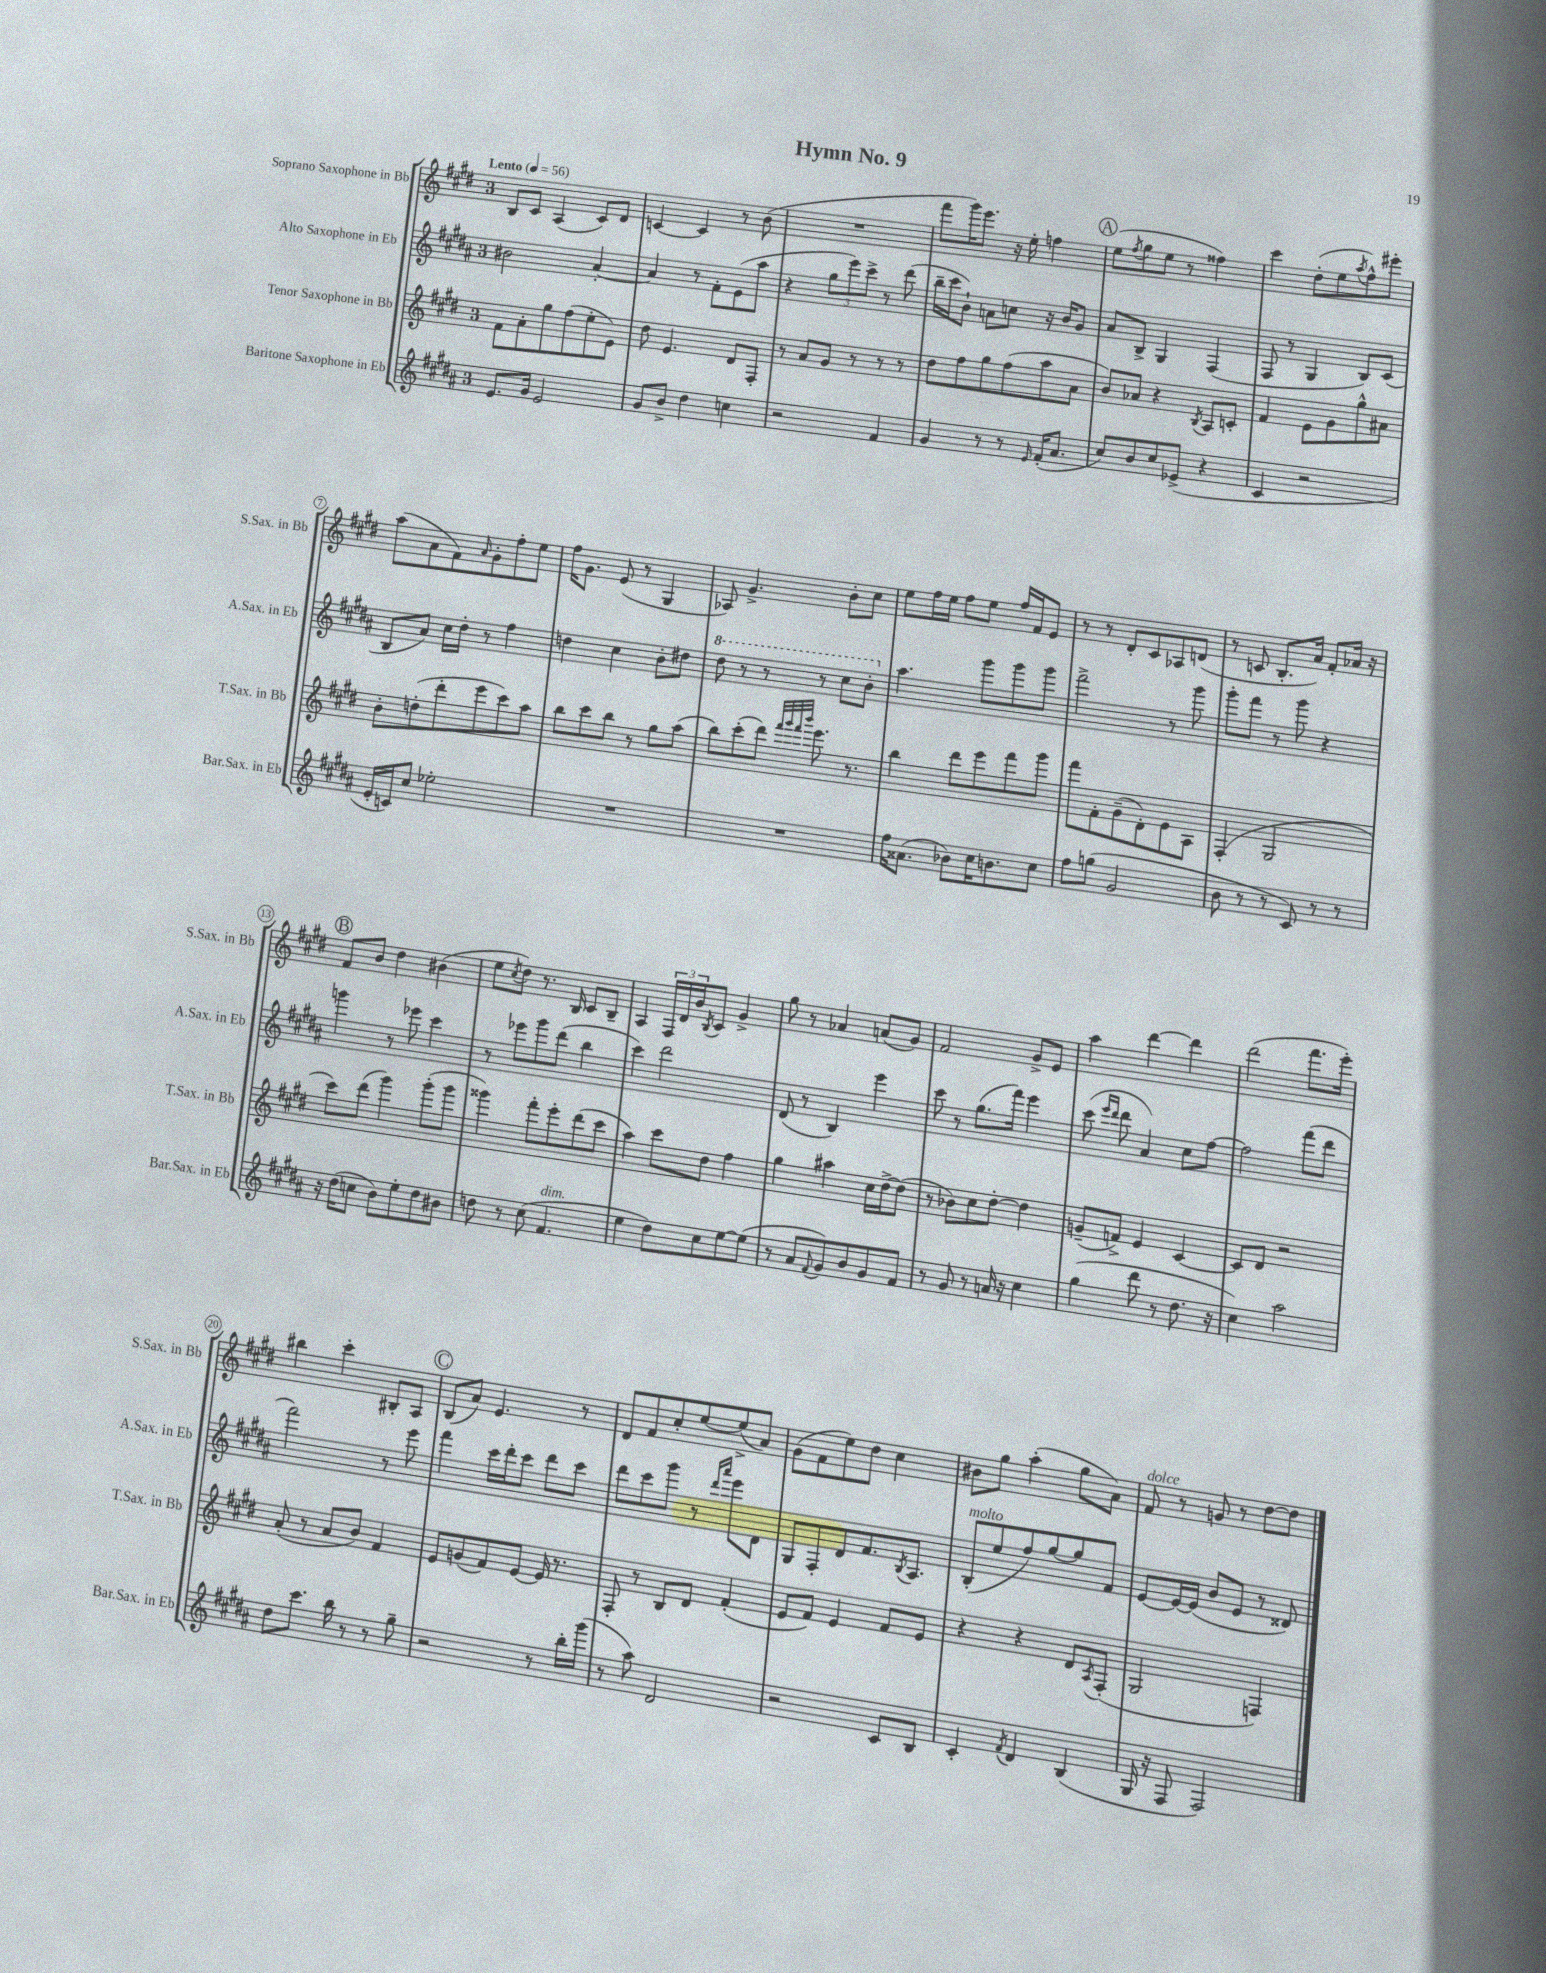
\header { title = "Hymn No. 9" }
<<
\new StaffGroup <<
\new Staff = "s0" \with { instrumentName = "Soprano Saxophone in Bb" shortInstrumentName = "S.Sax. in Bb" } {
    \clef treble \key e \major \once \override Staff.TimeSignature.style = #'single-digit \time 3/4 \tempo "Lento" 4 = 56
    b8 cis'8 a4( cis'8) dis'8 |
    c'4~ c'4 r8 b'8( |
    R2. |
    fis'''8 gis'''16) e'''8. r16 e''16-. f''4 |
    \mark \markup { \circle "A" } e''8( \acciaccatura { fis''8 } gis''8 e''8 r8 fisis''4) |
    cis'''4 dis''8-.( e''8 \acciaccatura { a''8 } fis''8-^) eis'''8-. |
    a''8( a'8 fis'8) \grace { a'16 } gis'8-. fis''8-. e''8 |
    fis''16 gis'8. e'8( r8 gis4 |
    aes8) gis'4.-> b'8-. cis''8 |
    e''8 fis''16 e''16 fis''8 e''8 fis''16 fis'16 e'8 |
    r8 r8 dis'8-. cis'8 aes8 d'8( |
    r8 c'8 b8.-. a'16) fis'8-. aes'16 r16 |
    \mark \markup { \circle "B" } fis'8 b'8 dis''4 bis'4( |
    e''8 \acciaccatura { cis''8 } dis''8) r8. b16 cis'8 b8-- |
    a4 \tuplet 3/2 { fis16 dis'16 b'16 } \acciaccatura { b8 } cis'8 gis'4-> |
    gis''8 r8 aes'4 a'8( gis'8) |
    fis'2 gis'8-> e'8 |
    a''4 dis'''4~ dis'''4 |
    dis'''2( fis'''8. e'''16-.) |
    bis''4 cis'''4-. bis8-. a8 |
    \mark \markup { \circle "C" } b8( a'8) e'4. r8 |
    dis'8 fis'8 cis''8-. e''8~ e''8->( a'8) |
    gis'8( fis'8 e''8) dis''8 cis''4 |
    bis'8 gis''8 a''4-.( gis''8 a'8) |
    fis'8^\markup { \italic "dolce" } r8 g'8 r8 dis''8~ dis''8 \bar "|." |
}
\new Staff = "s1" \with { instrumentName = "Alto Saxophone in Eb" shortInstrumentName = "A.Sax. in Eb" } {
    \clef treble \key b \major \once \override Staff.TimeSignature.style = #'single-digit \time 3/4
    bis'2 ais'4~-. |
    ais'4 r8 fis'8-. e'8( ais''8 |
    r4 \tuplet 3/2 { gis''8 e'''8) cis'''8-> } r8 dis'''8( |
    b''16-- cis'''16 b'8-!) a'8 c''8 r16 b'16 gis'8 |
    \mark \markup { \circle "A" } ais'8 b8-> gis4 fis4( |
    fis8 r8 gis4 b8) cis'8( |
    b8 ais'8) cis''16 dis''16-. r8 fis''4 |
    d''4 cis''4 b'8-. dis''8 |
    \ottava #1 dis'''8 r8 r8 r8 cis'''8 b''8-. \ottava #0 |
    ais''4. gis'''8 gis'''8 gis'''8 |
    fis'''2-> r8 gis'''8 |
    gis'''8-. fis'''8 r8 gis'''8 r4 |
    \mark \markup { \circle "B" } g'''4 r8 ees'''8 cis'''4 |
    r8 ees'''8 gis'''8 dis'''8( b''4 |
    cis'''4) dis'''2 |
    dis'8( r8 b4) e'''4 |
    cis'''8 r8 gis''8.( fis'''16) e'''4 |
    cis'''8( \grace { e'''16 dis'''16 } dis'''8 ais'4) cis''8 fis''8~ |
    fis''2 fis'''8( dis'''8 |
    fis'''2) r8 e'''8 |
    \mark \markup { \circle "C" } fis'''4 cis'''16 dis'''16-. cis'''8 dis'''8 cis'''8 |
    dis'''8 cis'''8 gis'''8 r8 \grace { dis'''16 ais'''16 } e'''8 dis'8 |
    gis8 fis8-. dis'8 fis'8. \acciaccatura { b8 } ais8. |
    b8-.^\markup { \italic "molto" }( e''8 fis''8) gis''8~ gis''8 fis'8 |
    e'8~ e'16~ e'16( b'8 e'8 r8 disis'8) \bar "|." |
}
\new Staff = "s2" \with { instrumentName = "Tenor Saxophone in Bb" shortInstrumentName = "T.Sax. in Bb" } {
    \clef treble \key e \major \once \override Staff.TimeSignature.style = #'single-digit \time 3/4
    fis'8 a'8-. gis''8 fis''8( e''8-. e'8) |
    dis''8 e'4. dis'8 fis8-. |
    r8 a'8 gis'8 r8 r8 r8 |
    dis''8 fis''8 gis''8 fis''8( a''8 a'8 |
    \mark \markup { \circle "A" } b'8) aes'8 r4 \acciaccatura { b8 } a8 c'8-. |
    fis'4 e'8 gis'8 gis''8-^ ais'8 |
    b'8-. d''8-.( dis'''8-. e'''8 cis'''8) a''8 |
    b''8 cis'''8 b''8 r8 gis''8 a''8( |
    b''8) cis'''8-.( dis'''8) \grace { fis'''32 gis'''32 fis'''32 b'''32 } e'''8. r8. |
    b''4 dis'''8 e'''8 fis'''8 gis'''8 |
    fis'''8 fis'8-. gis'8--( dis'8-.) e'8 a8 |
    fis4-.( gis2 |
    \mark \markup { \circle "B" } cis'''8) dis'''8( gis'''4) gis'''8-.( gis'''8 |
    gisis'''4) fis'''8-. e'''8-. dis'''8( cis'''8 |
    a''4) cis'''8 dis''8 fis''4 |
    gis''4 ais''4 cis''16 dis''16~-> dis''8( |
    r8 bes'8) cis''8 dis''8~-. dis''4 |
    g'8--( f'8->) e'4 cis'4~ |
    cis'8 dis'8 r2 |
    a'8-.( r8 a'8 b'8) fis'4 |
    \mark \markup { \circle "C" } e'8 g'8( fis'8) e'8~ e'16 r8. |
    fis8-. r8 b8 dis'8 fis'4-.( |
    e'8 fis'8) e'4 fis'8 e'8 |
    r4 r4 dis'8 \acciaccatura { a8 } fis8-.( |
    gis2 f4) \bar "|." |
}
\new Staff = "s3" \with { instrumentName = "Baritone Saxophone in Eb" shortInstrumentName = "Bar.Sax. in Eb" } {
    \clef treble \key b \major \once \override Staff.TimeSignature.style = #'single-digit \time 3/4
    e'8. gis'16 e'2 |
    gis'8 b'8-> dis''4 c''4 |
    r2 fis'4 |
    gis'4 r8 r8 \grace { e'16 } fis'16-.( ais'8. |
    \mark \markup { \circle "A" } cis''8) b'8 cis''8 ees'8->( r4 |
    cis'4 r2 |
    e'16-. c'16) cis''8 ees''2-. |
    R2. |
    R2. |
    fis''16 aisis'8.( bes'8) cis''16 b'8. cis''8 |
    fis''8 g''8( gis'2 |
    b'8 r8 r8 cis'8) r8 r8 |
    \mark \markup { \circle "B" } r16 dis''16( c''8 b'8) e''8-. dis''8 bis'8 |
    d''8 r8 cis''8( fis'4.^\markup { \italic "dim." } |
    e''4 dis''8) cis''8 e''8~ e''8( |
    r8 ais'8 \appoggiatura { fis'8 } gis'8) b'8 gis'8 fis'8 |
    r8 gis'8 r8 a'16 r16 cis''4 |
    gis''4( dis'''8 r8 dis''8. r16 |
    cis''4) ais''2 |
    dis''8 cis'''8. b''16 r8 r8 gis''8-- |
    \mark \markup { \circle "C" } r2 r8 b''16-. gis'''16( |
    r8 ais''8) dis'2 |
    r2 cis'8 b8 |
    cis'4-. \acciaccatura { fis'8 } dis'4 b4( |
    gis16 r16 fis8 fis2) \bar "|." |
}
>>
>>
\layout { \context { \Score \override BarNumber.stencil = #(make-stencil-circler 0.1 0.3 ly:text-interface::print) } }
